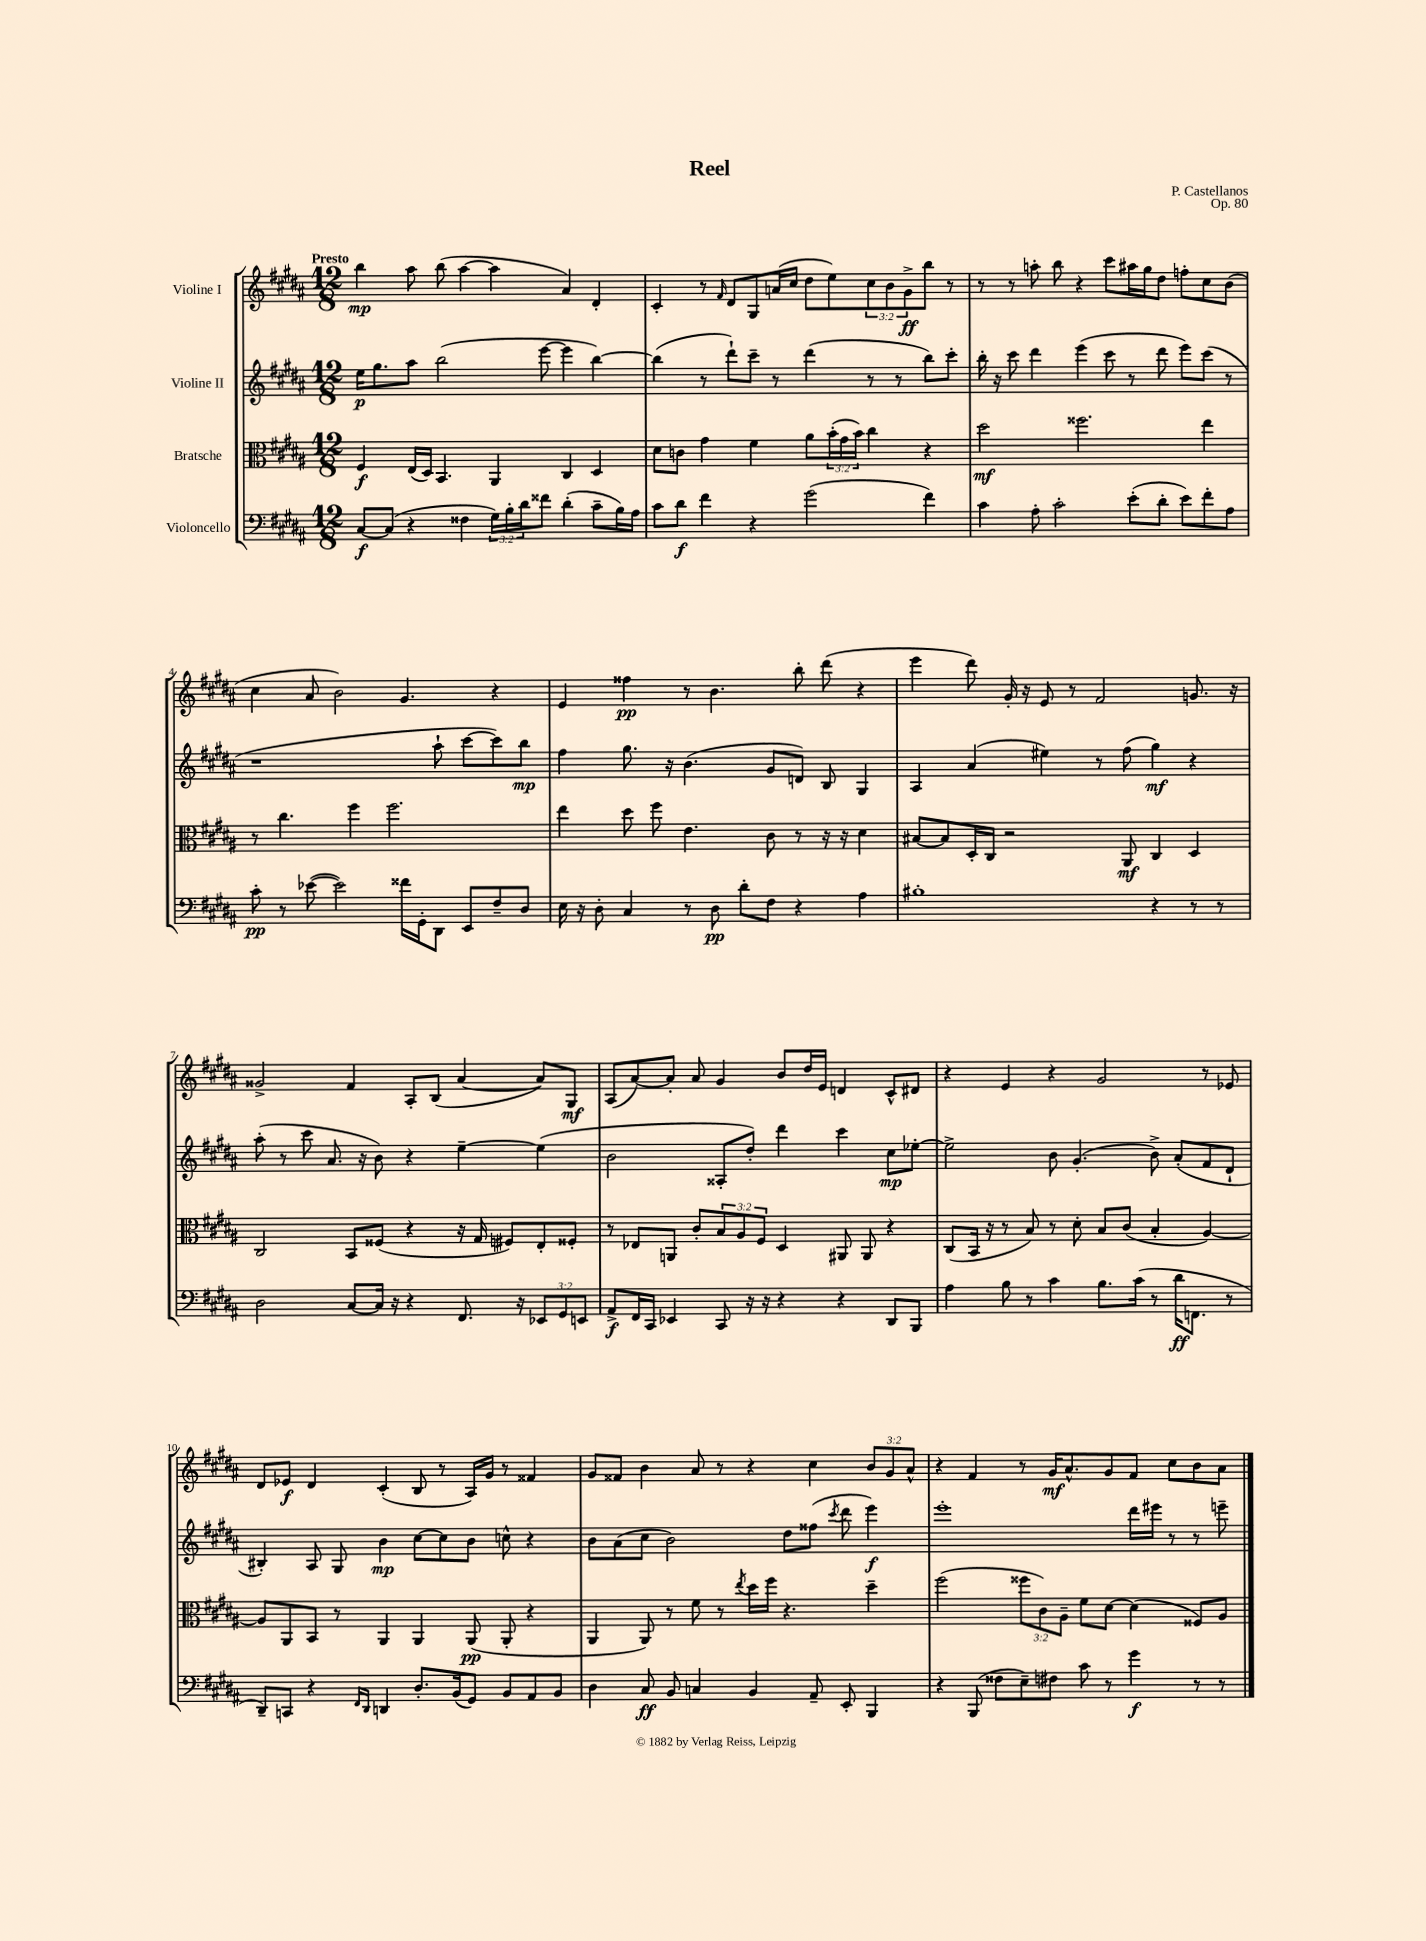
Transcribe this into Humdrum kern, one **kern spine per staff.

**kern	**kern	**kern	**kern
*staff4	*staff3	*staff2	*staff1
*clefF4	*clefC3	*clefG2	*clefG2
*k[f#c#g#d#a#]	*k[f#c#g#d#a#]	*k[f#c#g#d#a#]	*k[f#c#g#d#a#]
*M12/8	*M12/8	*M12/8	*M12/8
[8C#/L	4F#/	16ee\LK	4bb\
.	.	8.gg#\	.
(8C#/]J	.	.	.
4r	(16E/LL	8aa#\J	8aa#\
.	16D#/JJ)	.	.
.	4.BB/	(2bb\	(8bb\
4F##\	.	.	[4aa#\
24G#\LL)	4AA#/	.	4aa#\]
24B'\	.	.	.
24d#\J	.	.	.
8f##\J	.	[8eee\	.
(4d#'\	4C#/	4eee\]	4a#/)
8c#~\L	4D#/	[4bb\)	4d#'/
16B\L)	.	.	.
16A#\JJ	.	.	.
=	=	=	=
8c#\L	8d#\L	(4bb\]	4c#'/
8d#\J	8c\J	.	.
4f#\	4g#\	8r	8r
.	.	.	16qqf#/
.	.	8ddd#`\L)	8d#/L
4r	4f#\	8ccc#~\J	8G#/
.	.	8r	(16a/L
.	.	.	16cc#/JJ
(2g#\	8a#\L	(4ddd#\	8dd#\L
.	(24b'\L	.	8ee\)
.	24g#\	.	.
.	24b\JJ)	.	.
.	4cc#\	8r	12cc#\
.	.	.	12b\
.	.	8r	.
.	.	.	12g#^\
4f#\)	4r	8bb\L)	8bb\J
.	.	8ccc#'\J	8r
=	=	=	=
4c#\	2dd#\	16bb'\	8r
.	.	16r	.
.	.	8ccc#\	8r
8A#'\	.	4ddd#\	8aa'\
2c#'\	.	.	8bb\
.	2.ff##\	(4eee\	4r
.	.	8ccc#\	8ccc#\L
(8e'\L	.	8r	16aa#\L
.	.	.	16gg#\J
8d#'\J	.	8ddd#\	8dd#\J
8e\L)	.	8eee\L)	8ff'\L
8f#'\	4ee\	(8ccc#\J	8cc#\
8A#\J	.	8r	(8b\J
=	=	=	=
8c#'\	8r	1r	4cc#\
8r	4.cc#\	.	.
([8e-\	.	.	8a#/
2e-\])	.	.	2b\)
.	4ff#\	.	.
.	2.ff#\	.	.
16f##\LL	.	.	4.g#/
16GG#'\J	.	.	.
8DD#\J	.	8aa#`\	.
8EE/L	.	[8ccc#\L	.
8F#~/	.	8ccc#\])	4r
8D#/J	.	8bb\J	.
=	=	=	=
16E\	4ee\	4ff#\	4e/
16r	.	.	.
8D#'\	.	.	.
4C#/	8dd#\	8.gg#\	4ff##\
.	8ff#\	.	.
.	.	16r	.
8r	4.e\	(4.b\	8r
8D#\	.	.	4.b\
8d#'\L	.	.	.
8F#\J	8c#\	8g#/L	.
4r	8r	8d/J)	8bb'\
.	16r	8B/	(8ddd#\
.	16r	.	.
4A#\	4d#\	4G#/	4r
=	=	=	=
1B#'	[8B#/L	4A#/	4eee\
.	8B#/]	.	.
.	16D#'/L	(4a#/	8ddd#\)
.	16C#/JJ	.	.
.	2r	.	16g#'/
.	.	.	16r
.	.	4ee#\)	8e/
.	.	.	8r
.	.	8r	2f#/
.	8AA#/	(8ff#\	.
4r	4C#/	4gg#\)	.
8r	4D#/	4r	8.g/
8r	.	.	.
.	.	.	16r
=	=	=	=
2D#\	2C#/	(8aa#'\	2g##^/
.	.	8r	.
.	.	8ccc#\	.
.	.	8.a#/	.
[8C#/L	8BB/L	.	4f#/
.	.	16r	.
16C#/]Jk	(8F##/J	8b\)	.
16r	.	.	.
4r	4r	4r	8A#'/L
.	.	.	(8B/J
8.FF#/	16r	[4ee~\	[4a#/
.	16G#/	.	.
.	8F#/L)	.	.
16r	.	.	.
12EE-/L	8E'/	(4ee\]	8a#/]L)
12GG#/	.	.	.
.	8F##'/J	.	8G#/J
12EE/J	.	.	.
=	=	=	=
8AA#^/L	8r	2b\	(8A#/L
16FF#/L	8E-/L	.	[8a#/)
16CC#/JJ	.	.	.
4EE-/	8AA/J	.	8a#'/]J
.	8c#'/L	.	8a#/
8CC#/	12B/	8A##'/L	4g#/
.	12A#/	.	.
16r	.	8dd#'/J)	.
.	12F#/J	.	.
16r	.	.	.
4r	4D#/	4ddd#\	8b/L
.	.	.	16dd#/L
.	.	.	16e/JJ
4r	8AA#/	4ccc#\	4d/
.	8AA#/	.	.
8DD#/L	4r	8cc#\L	8c#^^/L
8BBB/J	.	[8ee-'\J	8d#/J
=	=	=	=
4A#\	(8C#/L	2ee-^\]	4r
.	16BB/Jk	.	.
.	16r	.	.
8B\	8r	.	4e/
8r	8B/)	.	.
4c#\	8r	8b\	4r
.	8d#'\	(4.g#'/	.
8.B\L	8B/L	.	2g#/
.	(8c#/J	.	.
(16c#\Jk	.	.	.
8r	4B'/	8b^\)	.
16d#\LK	.	(8a#'/L	.
8.FF\J	.	.	.
.	[4A#/)	8f#/	8r
8r	.	8d#`/J	8e-/
=	=	=	=
8DD#~/L)	8A#/]L	4B#'/)	8d#/L
8CC/J	8AA#/	.	8e-/J
4r	8BB/J	8A#/	4d#/
.	8r	8G#/	.
16qqFF#/LL	.	.	.
16qqDD#/JJ	.	.	.
4DD/	4AA#/	4b\	(4c#'/
8.D#'/L	4AA#/	[8cc#\L	8B/
.	.	8cc#\]	8r
(16BB/k	.	.	.
8GG#/J)	(8AA#/	8b\J	16A#/LL)
.	.	.	16g#/JJ
8BB/L	8AA#'/	8cc^^\	8r
8AA#/	4r	4r	4f##/
8BB/J	.	.	.
=	=	=	=
4D#\	4AA#/	8b\L	8g#/L
.	.	(8a#\	8f##/J
8C#/	8AA#/)	8cc#\J	4b\
8BB/	8r	2b\)	.
4C/	8f#\	.	8a#/
.	8r	.	8r
.	8qee/	.	.
4BB/	16dd#\LL	.	4r
.	16ff#\JJ	.	.
.	4.r	8dd#\L	.
8AA#~/	.	(8ff##\J	4cc#\
.	.	8qccc#/	.
8EE'/	.	8ddd#\	.
4BBB/	4dd#~\	4eee\)	12b/L
.	.	.	12g#/
.	.	.	12a#^^/J
=	=	=	=
4r	(2ff#\	1eee'	4r
(8BBB/	.	.	4f#/
8F##\L	.	.	.
8E~\)	12ff##\L	.	8r
.	12c#\)	.	.
8F#\J	.	.	16g#/LK
.	12A#~\J	.	.
.	.	.	8.a#^^/
8c#\	8f#\L	.	.
8r	[8d#\J	.	8g#/
4g#\	(4d#\]	16ddd#\LL	8f#/J
.	.	16eee#\JJ	.
.	.	8r	8cc#\L
8r	8F##/L)	8r	8b\
8r	8A#/J	8eee~\	8a#\J
==	==	==	==
*-	*-	*-	*-
